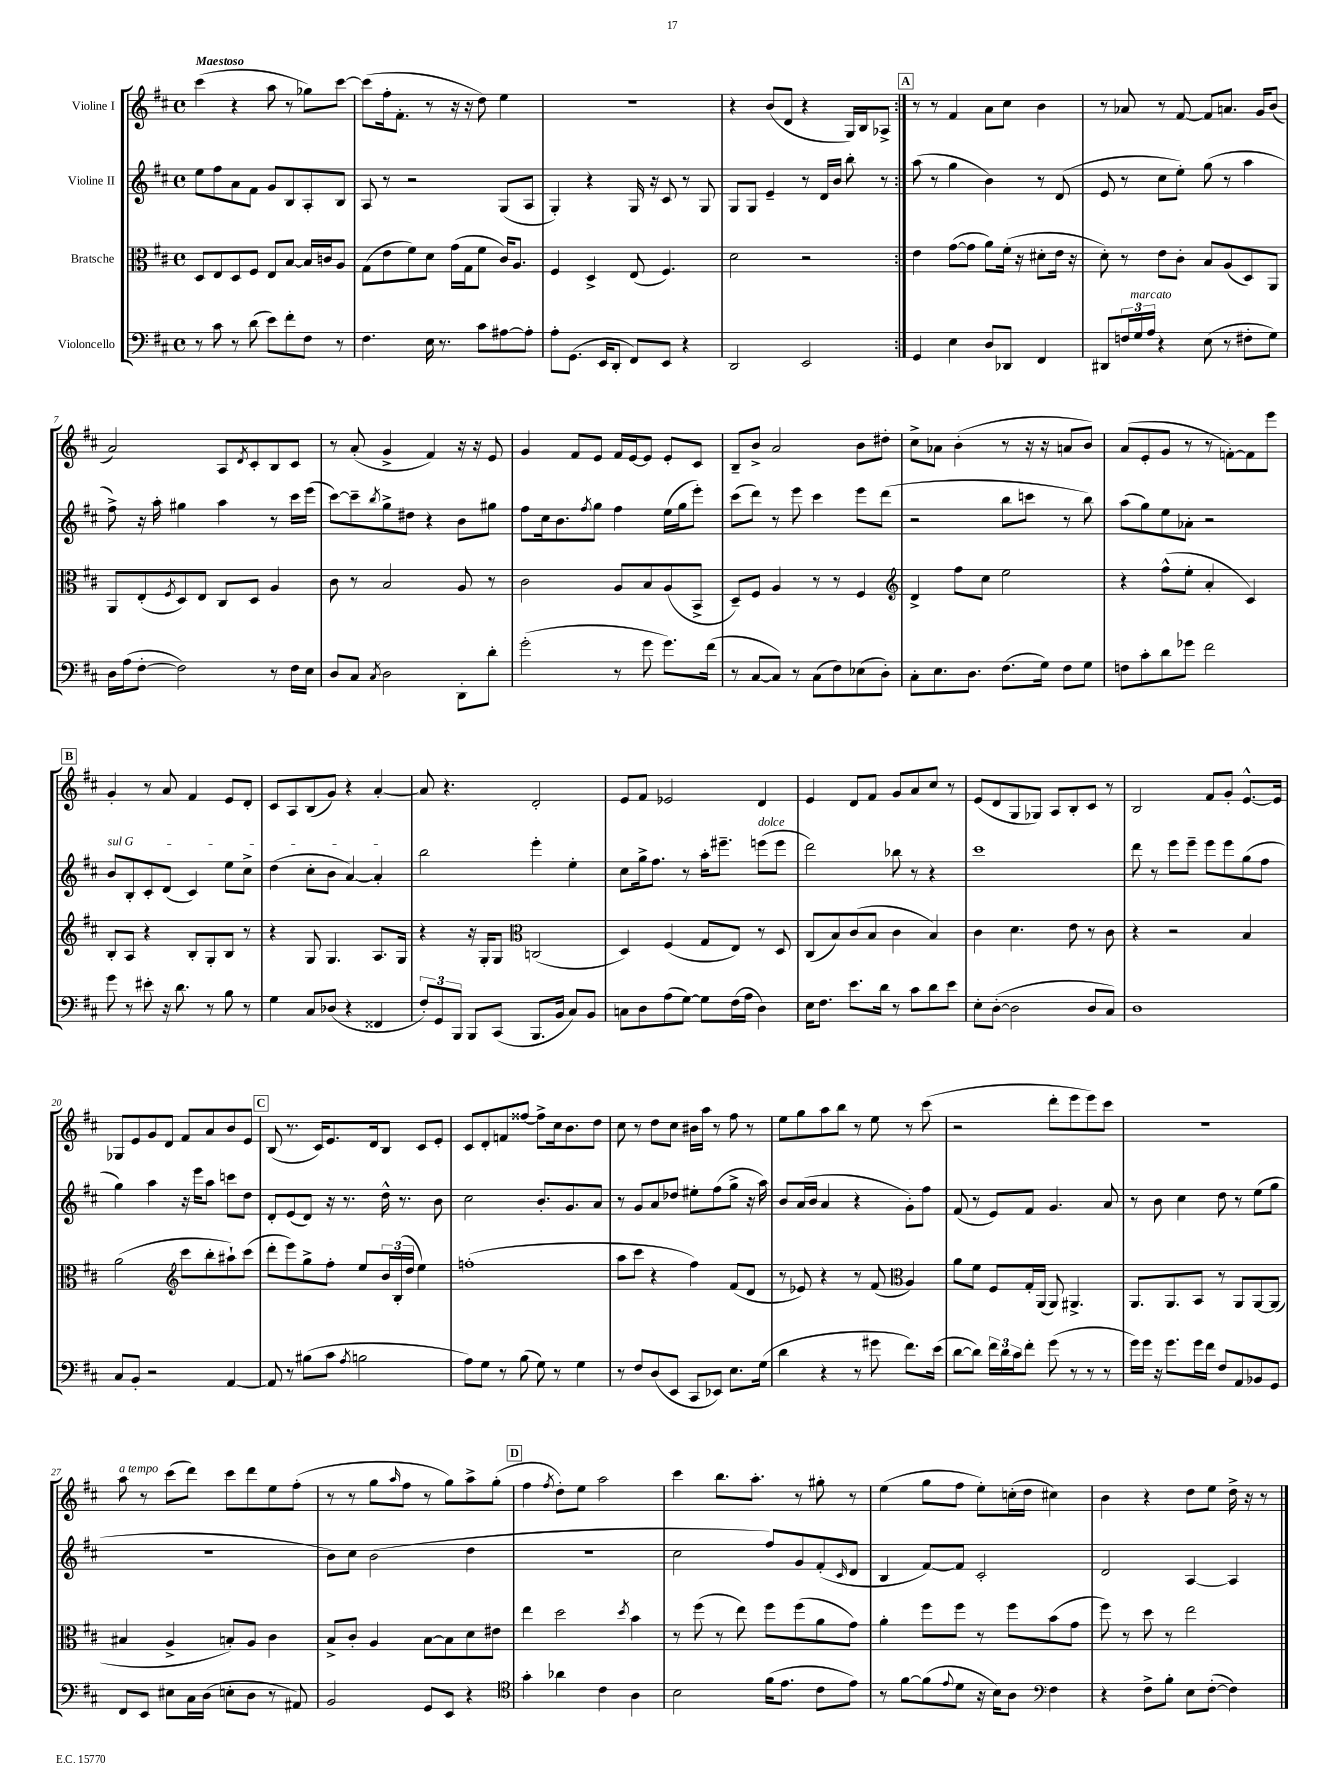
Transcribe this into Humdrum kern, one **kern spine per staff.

**kern	**kern	**kern	**kern
*part4	*part3	*part2	*part1
*staff4	*staff3	*staff2	*staff1
*I"Violoncello	*I"Bratsche	*I"Violine II	*I"Violine I
*clefF4	*clefC3	*clefG2	*clefG2
*k[f#c#]	*k[f#c#]	*k[f#c#]	*k[f#c#]
*M4/4	*M4/4	*M4/4	*M4/4
*met(c)	*met(c)	*met(c)	*met(c)
=1	=1	=1	=1
!	!	!	!LO:TX:a:B:t=Maestoso
8r	8D/L	8ee\L	(4ccc#\
8c#\	8E/	8ff#\	.
8r	8D/	8a\	4r
(8d\	8F#/J	8f#\J	.
8e\L)	8E/L	8g/L	8aa\
8f#'\	[8B/J	8B/	8r
8F#\J	16B/LL]	8A'/	8gg-X\L)
.	16cn/J	.	.
8r	8A/J	8B/J	[8ccc#\J
=2	=2	=2	=2
4.F#\	(8G\L	8A/	(8ccc#\L]
.	8e\	8r	16ff#'\k
.	.	.	8.f#'\J
.	8f#\)	2r	.
16E\	8d\J	.	8r
8.r	.	.	.
.	(16g\LL	.	16r
.	16G\J	.	16r
8c#\L	8f#\J	.	8dd\)
[8A#X\	16c#/KL)	(8G/L	4ee\
.	8.A/J	.	.
8A#'\J]	.	8A/J	.
=3	=3	=3	=3
8A'\L	4F#/	4G'/)	1r
(8.GG\J	.	.	.
.	4D^/	4r	.
16EE/KL	.	.	.
8DD'/J	.	.	.
8FF#/L)	(8E/	16G/	.
.	.	16r	.
8EE/J	4.F#/)	8c#/	.
4r	.	8r	.
.	.	8G/	.
=4	=4	=4	=4
2DD/	2d\	8G/L	4r
.	.	8G/J	.
.	.	4e~/	(8b/L
.	.	.	8d/J
2EE/	2r	8r	4r
.	.	16d/LL	.
.	.	16b/JJ	.
.	.	8bb'\	16G/LL)
.	.	.	16B/J
.	.	8r	8A-X^/J
!!LO:REH:place=s1:t=A
=5:|!	=5:|!	=5:|!	=5:|!
4GG/	4e\	(8aa\	8r
.	.	8r	8r
4E\	([8g\L	4gg\	4f#/
.	8g\J]	.	.
8D/L	8a\L)	4b\)	8a\L
8DD-X/J	(16f#'\Jk	.	8cc#\J
.	16r	.	.
4FF#/	8d#X'\L	8r	4b\
.	16e\Jk	(8d/	.
.	16r	.	.
=6	=6	=6	=6
8DD#X/L	8d'\)	8e/	8r
24Fn/L	8r	8r	8a-X/
!LO:TX:a:i:t=marcato	!	!	!
24G/	.	.	.
24A/JJ	.	.	.
4r	8e\L	8cc#\L	8r
.	8c#'\J	8ee'\J)	[8f#/
(8E\	8B/L	(8gg\	8f#/L]
8r	(8A/	8r	8.an/J
8F#X'\L	8D/)	4aa\	.
.	.	.	16g/KL
8G\J)	8AA/J	.	(8b/J
!!LO:LB:g=z
=7	=7	=7	=7
16D\LL	8AA/L	8ff#^\)	2a/)
(16A\J	.	.	.
[8F#'\J	(8E'/	16r	.
.	.	16aa'\	.
.	8qF#/	.	.
2F#\])	8D/)	4gg#X\	.
.	8E/J	.	.
.	8C#/L	4aa\	8A/L
.	.	.	8qd/
.	8D/J	.	8c#'/
8r	4A/	8r	8B/
16F#\LL	.	16ccc#\LL	8c#/J
16E\JJ	.	(16eee\JJ	.
=8	=8	=8	=8
8D/L	8c#\	[8ccc#\L)	8r
8C#/J	8r	8ccc#~\]	(8a'/
8qC#/	.	8qbb/	.
2D\	2B/	8gg^\	4g^/
.	.	8dd#X\J	.
.	.	4r	4f#/)
8DD'\L	8A/	8b\L	16r
.	.	.	16r
8d'\J	8r	8gg#X\J	8e/
=9	=9	=9	=9
(2g'\	2c#\	8ff#\L	4g/
.	.	16cc#\k	.
.	.	8.b\	.
.	.	.	8f#/L
.	.	8qff#/	.
.	.	8gg\J	8e/J
8r	8A/L	4ff#\	16f#/LL
.	.	.	[16e/J
8g\	8B/	.	8e/J]
8.g\L)	(8A/	(16ee\LL	8e'/L
.	.	16gg\J	.
.	8BB^/J	8eee'\J)	8c#/J
(16f#\Jk	.	.	.
=10	=10	=10	=10
8r	8D~/L)	(8ccc#\L	8B~/L
[8C#/L	8F#/J	8ddd\J)	8b^/J
8C#/J])	4A/	8r	2a/
8r	.	8eee\	.
(8C#\L	8r	4ccc#\	.
8F#\)	8r	.	.
(8E-X\	4F#/	8eee\L	8b\L
8D'\J)	.	(8ddd\J	8dd#X'\J
=11	=11	=11	=11
*	*clefG2	*	*
8C#'\L	4d^/	2r	8cc#^\L
8.E\	.	.	8a-X\J
.	8ff#\L	.	(4b'\
8.D\J	.	.	.
.	8cc#\J	.	.
(8.F#\L	2ee\	8bb\L	8r
.	.	8cccn\J	16r
16G\Jk)	.	.	16r
8F#\L	.	8r	8an/L
8G\J	.	8bb\)	8b/J)
=12	=12	=12	=12
8Fn\L	4r	(8aa\L	(8a/L
8c#'\	.	8gg\)	8e'/
8d\	(8ff#^^\L	8ee\	8g/J
8g-X\J	8ee'\J	8a-X'\J	8r
2f#\	4a'/	2r	8r
.	.	.	[8fn'\L)
.	4c#/)	.	8f\]
.	.	.	8eee\J
!!LO:LB:g=z
!!LO:REH:place=s1:t=B
=13	=13	=13	=13
!	!	!LO:TX:a:i:t=sul G	!
8g\	8B'/L	8b/L	4g'/
8r	8A/J	8B'/	.
8e#X'\	4r	8c#'/	8r
16r	.	(8d/J	8a/
8.d\	.	.	.
.	8B'/L	4c#/)	4f#/
8r	8G'/	.	.
8B\	8B/J	8ee\L	8e/L
8r	8r	8cc#^\J	8d'/J
=14	=14	=14	=14
4G\	4r	(4dd\	8c#/L
.	.	.	8A/
8C#/L	8G/	8cc#'\L	(8B/
(8D-X/J	4.G/	8b\J	8g/J)
4r	.	[4a/)	4r
4FF##X/	8.A/L	4a'/]	[4a'/
.	16G/Jk	.	.
=15	=15	=15	=15
12F#'/L)	4r	2bb\	8a/]
12GG/	.	.	.
.	.	.	4.r
12BBB/J	.	.	.
8BBB/L	16r	.	.
.	16G'/KL	.	.
(8CC#/J	8G/J	.	.
*	*clefC3	*	*
8.BBB/L	(2Cn/	4eee'\	2d'/
16BB/Jk	.	.	.
8C#/L)	.	4ee'\	.
8BB/J	.	.	.
=16	=16	=16	=16
8Cn\L	4D/)	8cc#\L	8e/L
8D\	.	16gg^\k	8f#/J
.	.	8.ff#\J	.
(8A\	(4F#/	.	2e-X/
[8G\J)	.	8r	.
8G\L]	8G/L	16aa'\KL	.
.	.	8.eee#X~\J	.
(16F#\L	8E/J)	.	.
16A\JJ	.	.	.
!	!	!LO:TX:a:i:t=dolce	!
4D\)	8r	(8eeen\L	4d/
.	8D/	8eee\J	.
=17	=17	=17	=17
16E\KL	(8C#/L	2ddd\)	4e/
8.F#\J	.	.	.
.	8B/)	.	.
8.e\L	(8c#/	.	8d/L
.	8B/J	.	8f#/J
16d\Jk	.	.	.
8r	4c#\	8bb-X\	8g/L
8c#\L	.	8r	8a/
8d\	4B/)	4r	8cc#/J
8e\J	.	.	8r
=18	=18	=18	=18
8E'\L	4c#\	1ccc#	(8e/L
([8D'\J	.	.	8d/
2D\]	4.d\	.	8G/
.	.	.	8G-X/J)
.	.	.	8A/L
.	8e\	.	8B'/
8D/L	8r	.	8c#/J
8C#/J)	8c#\	.	8r
=19	=19	=19	=19
1D	4r	8ddd\	2B/
.	.	8r	.
.	2r	8eee\L	.
.	.	8eee~\J	.
.	.	8eee\L	8f#/L
.	.	8eee\	8g'/J
.	4B/	(8gg\	[8.e^^/L
.	.	8ff#\J	.
.	.	.	16e/Jk]
!!LO:LB:g=z
=20	=20	=20	=20
8C#/L	(2a\	4gg\)	8G-X/L
8BB'/J	.	.	8e/
2r	.	4aa\	8g/
.	.	.	8d/J
*	*clefG2	*	*
.	8ccc#\L	16r	8f#/L
.	.	16eee\KL	.
.	8bb'\	8aa\J	8a/
[4AA/	8aa#X`\)	8cccn\L	8b/
.	(8ccc#\J	8dd\J	8e/J
!!LO:REH:place=s1:t=C
=21	=21	=21	=21
8AA/]	8ddd'\L	8d'/L	(8B/
8r	8eee\)	(8e/	8.r
(8B#X\L	8gg^\	8d/J)	.
.	.	.	16c#/KL)
8c#\J	8ff#'\J	16r	8.e/
.	.	8.r	.
8qA/	.	.	.
2Bn\	8ee/L	.	.
.	.	.	16d/k
.	24b/L	16dd^^\	8B/J
.	(24B'/	.	.
.	.	8.r	.
.	24dd/JJ	.	.
.	4ee\)	.	8c#/L
.	.	8b\	8e'/J
=22	=22	=22	=22
8A\L)	(1ffn'	2cc#\	8c#/L
8G\J	.	.	8d'/
8r	.	.	8fn/
(8B\	.	.	[8ff##X/J
8G\)	.	8.b'/L	8ff##^\L]
8r	.	.	16cc#\k
.	.	8.g/	8.b\
4G\	.	.	.
.	.	8a/J	8dd\J
=23	=23	=23	=23
8r	8aa\L	8r	8cc#\
8F#/L	8ccc#\J	8g/L	8r
(8D/	4r	8a/	8dd\L
8EE/J	.	8dd-X/J	8cc#\J
8CC#/L	4ff#\)	8ee#X'\L	16b#X\LL
.	.	.	16aa\JJ
8EE-X/J)	.	(8ff#\	8r
8.E\L	(8f#/L	8gg^\J	8ff#\
.	8d/J	16r	8r
(16G\Jk	.	16aa\)	.
=24	=24	=24	=24
4d\	8r	8b/L	8ee\L
.	8e-X/)	(16a/L	8gg\
.	.	16b/JJ	.
4r	4r	4a/	8aa\
.	.	.	8bb\J
8r	8r	4r	8r
8g#X\	(8f#/	.	8ee\
*	*clefC3	*	*
8.f#\L)	4A/)	8g'\L)	8r
.	.	8ff#\J	(8ccc#\
(16e\Jk	.	.	.
=25	=25	=25	=25
[8d\L	8a\L	(8f#/	2r
8d\J])	8f#\J	8r	.
24f#\LL	8F#/L	8e/L)	.
24d\	.	.	.
24c#\J	.	.	.
8f#'\J	16G'/L	8f#/J	.
.	(16AA/JJ	.	.
(8g\	8AA/)	4.g/	8ddd'\L
8r	4.AA#X^/	.	8eee\
8r	.	.	8eee\)
8r	.	8a/	8ccc#\J
=26	=26	=26	=26
16g\LL)	8.AA/L	8r	1r
16g\JJ	.	.	.
16r	.	8b\	.
8.g\L	8.AA/	.	.
.	.	4cc#\	.
16g\L	8BB/J	.	.
16f#\JJ	.	.	.
8F#/L	8r	8dd\	.
8AA/	8AA/L	8r	.
8BB-X/	[8AA/	(8ee\L	.
8GG/J	(8AA/J]	8gg\J	.
!!LO:LB:g=z
=27	=27	=27	=27
!	!	!	!LO:TX:a:i:t=a tempo
8FF#/L	4B#X/	1r	8aa\
8EE/J	.	.	8r
8E#X\L	4A^/	.	(8ccc#\L
16C#\L	.	.	8ddd\J)
(16D\JJ	.	.	.
8En'\L	8Bn'/L)	.	8ccc#\L
8D\J	8A/J	.	8ddd\
8r	4c#\	.	8ee\
8AA#X/)	.	.	(8ff#'\J
=28	=28	=28	=28
2BB/	8B^/L	8b\L)	8r
.	8c#'/J	8cc#\J	8r
.	4A/	(2b\	8gg\L
.	.	.	16qqaa/
.	.	.	8ff#\J
8GG/L	[8B\L	.	8r
8EE/J	8B\]	.	8gg\L)
4r	8d\	4dd\	8aa^\
.	8e#X\J	.	(8gg'\J
!!LO:REH:place=s1:t=D
=29	=29	=29	=29
*clefC4	*	*	*
4g'\	4ee\	1r	4ff#\
.	.	.	8qff#/
4a-X\	2dd\	.	8dd'\L)
.	.	.	8ee\J
4c#\	.	.	2aa\
.	8qdd/	.	.
4A\	4b\	.	.
=30	=30	=30	=30
2B\	8r	2cc#\	4ccc#\
.	(8ff#\	.	.
.	8r	.	8.bb\L
.	8ee\)	.	.
.	.	.	8.aa'\J
(16f#\KL	8ff#\L	8ff#/L)	.
8.e\J	.	.	.
.	(8ff#\	8g/	8r
8c#\L	8a\	(8f#'/	8gg#X'\
.	.	16qqc#/	.
8e\J)	8g\J)	8d/J	8r
=31	=31	=31	=31
8r	4a'\	4B/	(4ee\
[8f#\L	.	.	.
(8f#\]	8ff#\L	[8f#/L)	8gg\L
8qqe/	.	.	.
8d\J	8ff#\J	8f#/J]	8ff#\J
16r	8r	2c#'/	8ee'\L)
16B\KL)	.	.	.
8A\J	8ff#\L	.	(16ccn'\L
.	.	.	16dd\JJ
*clefF4	*	*	*
4F#\	(8b\	.	4cc#X\)
.	8g\J	.	.
=32	=32	=32	=32
4r	8ff#\)	2d/	4b\
.	8r	.	.
8F#^\L	8dd\	.	4r
8B'\J	8r	.	.
8E\L	2ee\	[4A/	8dd\L
([8F#'\J	.	.	8ee\J
4F#\])	.	4A/]	16dd^\
.	.	.	16r
.	.	.	8r
==	==	==	==
*-	*-	*-	*-
